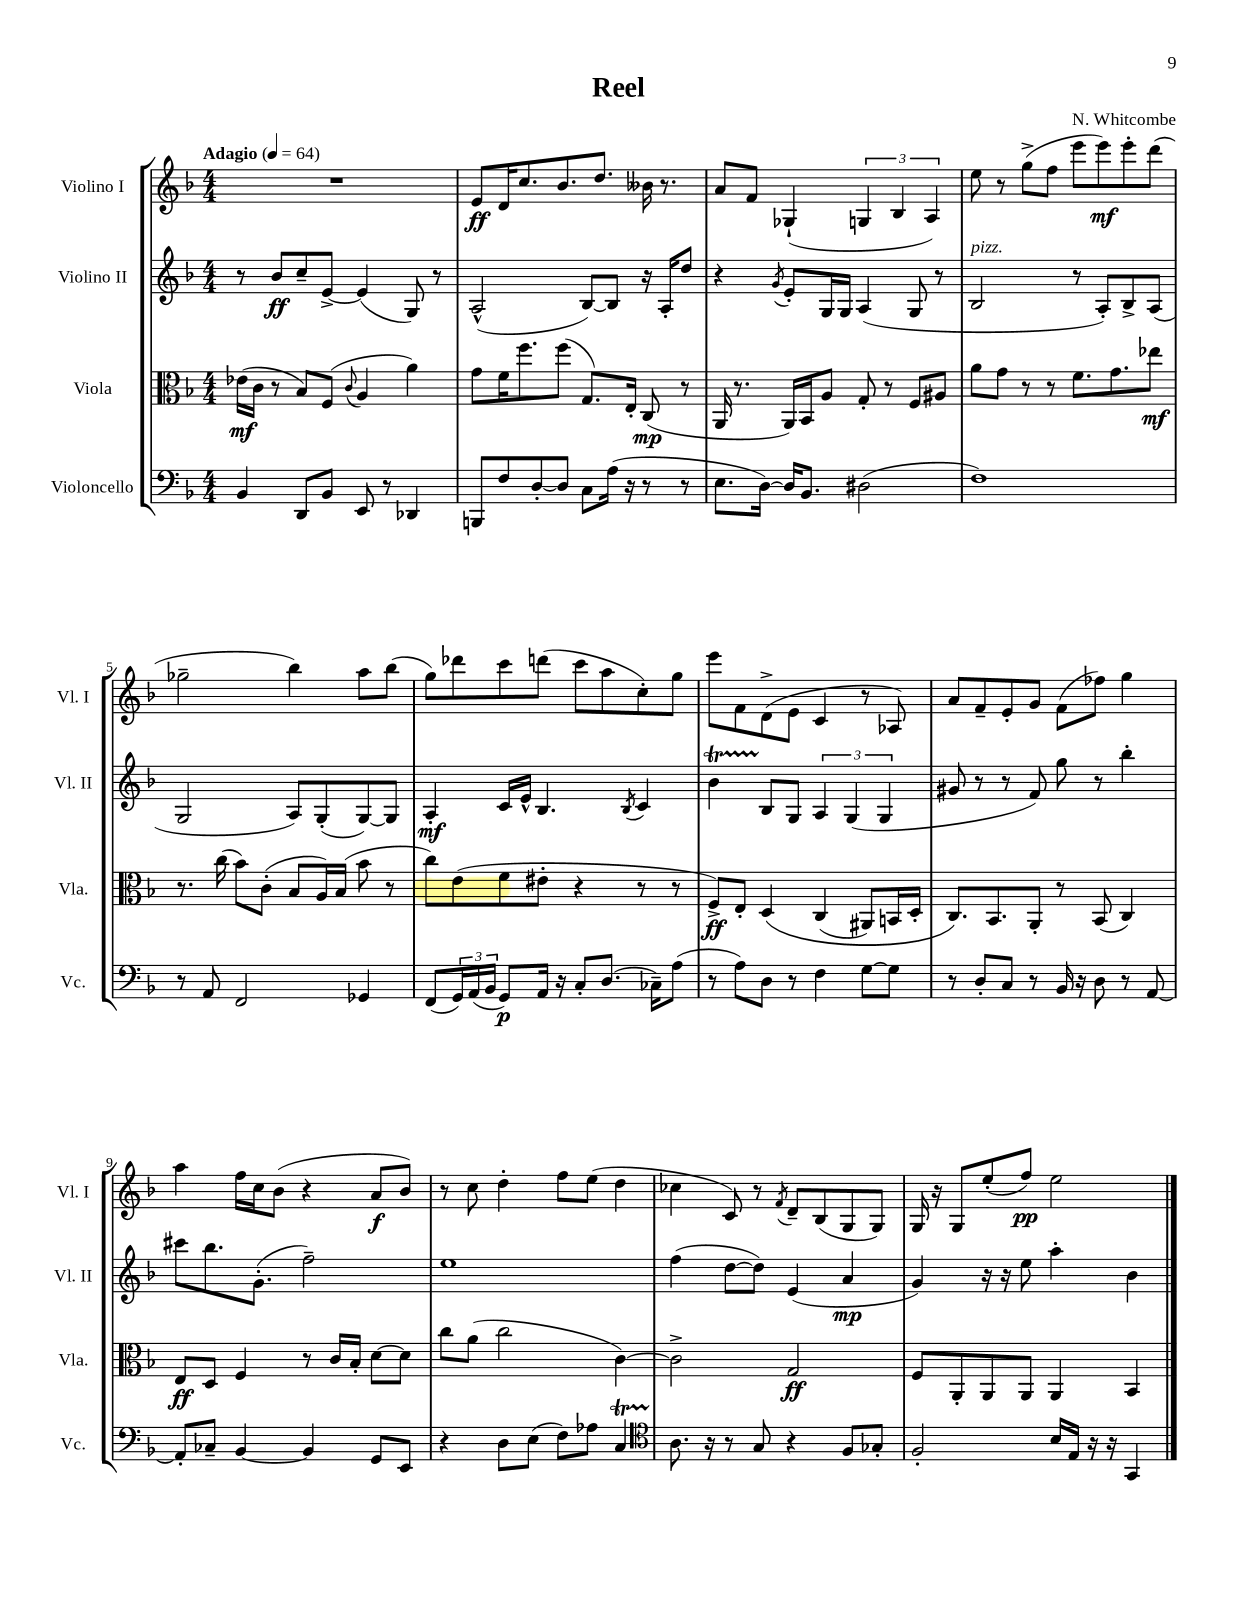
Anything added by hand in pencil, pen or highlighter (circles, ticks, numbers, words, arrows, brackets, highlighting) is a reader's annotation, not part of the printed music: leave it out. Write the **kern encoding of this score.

**kern	**dynam	**kern	**dynam	**kern	**dynam	**kern	**dynam
*part4	*part4	*part3	*part3	*part2	*part2	*part1	*part1
*staff4	*staff4	*staff3	*staff3	*staff2	*staff2	*staff1	*staff1
*I"Violoncello	*	*I"Viola	*	*I"Violino II	*	*I"Violino I	*
*I'Vc.	*	*I'Vla.	*	*I'Vl. II	*	*I'Vl. I	*
*clefF4	*	*clefC3	*	*clefG2	*	*clefG2	*
*k[b-]	*	*k[b-]	*	*k[b-]	*	*k[b-]	*
*M4/4	*	*M4/4	*	*M4/4	*	*M4/4	*
*MM64	*	*MM64	*	*MM64	*	*MM64	*
=1	=1	=1	=1	=1	=1	=1	=1
!	!	!	!	!	!	!LO:TX:a:B:t=Adagio	!
4BB-/	.	(16e-X\LL	mf	8r	.	1r	.
.	.	16c\JJ	.	.	.	.	.
.	.	8r	.	8b-/L	ff	.	.
8DD/L	.	8B-/L)	.	8cc~/	.	.	.
8BB-/J	.	(8F/J	.	[8e^/J	.	.	.
.	.	8qqc/	.	.	.	.	.
8EE/	.	4A/	.	(4e/]	.	.	.
8r	.	.	.	.	.	.	.
4DD-X/	.	4a\)	.	8G/)	.	.	.
.	.	.	.	8r	.	.	.
=2	=2	=2	=2	=2	=2	=2	=2
8BBBn/L	.	8g\L	.	(2A^^/	.	8e/L	ff
8F/	.	16f\K	.	.	.	16d/K	.
.	.	8.ff\	.	.	.	8.cc/	.
[8D'/	.	.	.	.	.	.	.
8D/J]	.	(8ff\J	.	.	.	8.b-/	.
8C\L	.	8.G/L)	.	[8B-/L)	.	.	.
.	.	.	.	.	.	8.dd/J	.
(16A\Jk	.	.	.	8B-/J]	.	.	.
16r	.	16E'/Jk	.	.	.	.	.
8r	.	(8C/	mp	16r	.	16b--X\	.
.	.	.	.	16A'/KL	.	8.r	.
8r	.	8r	.	8dd/J	.	.	.
=3	=3	=3	=3	=3	=3	=3	=3
8.E\L	.	16AA/	.	4r	.	8a/L	.
.	.	8.r	.	.	.	.	.
.	.	.	.	.	.	8f/J	.
[16D\Jk)	.	.	.	.	.	.	.
.	.	.	.	8qg/	.	.	.
16D/KL]	.	16AA/LL)	.	8e'/L	.	(4G-X`/	.
8.BB-/J	.	16BB-/J	.	.	.	.	.
.	.	8A/J	.	16G/L	.	.	.
.	.	.	.	16G/JJ	.	.	.
(2D#X\	.	8G'/	.	(4A/	.	6Gn/	.
.	.	8r	.	.	.	.	.
.	.	.	.	.	.	6B-/	.
.	.	8F/L	.	8G/	.	.	.
.	.	.	.	.	.	6A/)	.
.	.	8A#X/J	.	8r	.	.	.
=4	=4	=4	=4	=4	=4	=4	=4
!	!	!	!	!LO:TX:a:i:t=pizz.	!	!	!
1F)	.	8a\L	.	2B-/	.	8ee\	.
.	.	8g\J	.	.	.	8r	.
.	.	8r	.	.	.	(8gg^\L	.
.	.	8r	.	.	.	8ff\J	.
.	.	8.f\L	.	8r	.	8eee\L	.
.	.	.	.	8A'/L)	.	8eee\)	mf
.	.	8.g\	.	.	.	.	.
.	.	.	.	8B-^/	.	8eee'\	.
.	.	8ee-X\J	mf	(8A/J	.	(8ddd\J	.
!!LO:LB:g=z
=5	=5	=5	=5	=5	=5	=5	=5
8r	.	8.r	.	2G/	.	2gg-X~\	.
8AA/	.	.	.	.	.	.	.
.	.	(16cc\	.	.	.	.	.
2FF/	.	8b-\L)	.	.	.	.	.
.	.	(8c'\J	.	.	.	.	.
.	.	8B-/L	.	8A/L)	.	4bb-\)	.
.	.	16A/L)	.	(8G'/	.	.	.
.	.	(16B-/JJ	.	.	.	.	.
4GG-X/	.	8b-\	.	[8G/)	.	8aa\L	.
.	.	8r	.	8G/J]	.	(8bb-\J	.
=6	=6	=6	=6	=6	=6	=6	=6
(8FF/L	.	8cc\L)	.	4A'/	mf	8gg\L)	.
24GG/L)	.	(8e\	.	.	.	8ddd-X\	.
(24AA/	.	.	.	.	.	.	.
24BB-/JJ	.	.	.	.	.	.	.
8GG/L)	p	8f\	.	16c/LL	.	8ccc\	.
.	.	.	.	16e^^/JJ	.	.	.
16AA/Jk	.	8e#X'\J	.	4.B-/	.	(8dddn\J	.
16r	.	.	.	.	.	.	.
8C'/L	.	4r	.	.	.	8ccc\L	.
(8.D/J	.	.	.	.	.	8aa\	.
.	.	.	.	8qB-/	.	.	.
.	.	8r	.	4c/	.	8cc'\)	.
16C-X~\KL)	.	.	.	.	.	.	.
(8A\J	.	8r	.	.	.	8gg\J	.
=7	=7	=7	=7	=7	=7	=7	=7
8r	.	8F^/L)	ff	4b-T\	.	8eee\L	.
8A\L)	.	8E'/J	.	.	.	8f\	.
8D\J	.	(4D/	.	8B-/L	.	(8d^\	.
8r	.	.	.	8G/J	.	8e\J	.
4F\	.	(4C/	.	6A/	.	4c/	.
.	.	.	.	(6G/	.	.	.
[8G\L	.	8AA#X/L)	.	.	.	8r	.
.	.	.	.	6G/	.	.	.
8G\J]	.	16BBn/L	.	.	.	8A-X/)	.
.	.	16D'/JJ	.	.	.	.	.
=8	=8	=8	=8	=8	=8	=8	=8
8r	.	8.C/L)	.	8g#X/	.	8a/L	.
8D'/L	.	.	.	8r	.	8f~/	.
.	.	8.BB-/	.	.	.	.	.
8C/J	.	.	.	8r	.	8e'/	.
8r	.	8AA'/J	.	8f/)	.	8g/J	.
16BB-/	.	8r	.	8gg\	.	(8f\L	.
16r	.	.	.	.	.	.	.
8D\	.	(8BB-/	.	8r	.	8ff-X\J)	.
8r	.	4C/)	.	4bb-'\	.	4gg\	.
[8AA/	.	.	.	.	.	.	.
!!LO:LB:g=z
=9	=9	=9	=9	=9	=9	=9	=9
8AA'/L]	.	8E/L	ff	8ccc#X\L	.	4aa\	.
8C-X~/J	.	8D/J	.	8.bb-\	.	.	.
[4BB-/	.	4F/	.	.	.	16ff\LL	.
.	.	.	.	(8.g'\J	.	16cc\J	.
.	.	.	.	.	.	(8b-\J	.
4BB-/]	.	8r	.	2ff~\)	.	4r	.
.	.	16c/LL	.	.	.	.	.
.	.	16B-'/JJ	.	.	.	.	.
8GG/L	.	[8d\L	.	.	.	8a/L	f
8EE/J	.	8d\J]	.	.	.	8b-/J)	.
=10	=10	=10	=10	=10	=10	=10	=10
4r	.	8cc\L	.	1ee	.	8r	.
.	.	(8a\J	.	.	.	8cc\	.
8D\L	.	2cc\	.	.	.	4dd'\	.
(8E\J	.	.	.	.	.	.	.
8F\L)	.	.	.	.	.	8ff\L	.
8A-X\J	.	.	.	.	.	(8ee\J	.
4CT/	.	[4c\)	.	.	.	4dd\	.
=11	=11	=11	=11	=11	=11	=11	=11
*clefC4	*	*	*	*	*	*	*
8.A\	.	2c^\]	.	(4ff\	.	4cc-X\	.
16r	.	.	.	.	.	.	.
8r	.	.	.	[8dd\L	.	8c/)	.
8G/	.	.	.	8dd\J])	.	8r	.
.	.	.	.	.	.	8qf/	.
4r	.	2G/	ff	(4e/	.	8d~/L	.
.	.	.	.	.	.	(8B-/	.
8F/L	.	.	.	4a/	mp	8G/	.
8G-X'/J	.	.	.	.	.	8G/J)	.
=12	=12	=12	=12	=12	=12	=12	=12
2F'/	.	8F/L	.	4g/)	.	16G/	.
.	.	.	.	.	.	16r	.
.	.	8AA'/	.	.	.	8G/L	.
.	.	8AA/	.	16r	.	(8ee'/	.
.	.	.	.	16r	.	.	.
.	.	8AA/J	.	8ee\	.	8ff/J)	pp
16B-/LL	.	4AA/	.	4aa'\	.	2ee\	.
16E/JJ	.	.	.	.	.	.	.
16r	.	.	.	.	.	.	.
16r	.	.	.	.	.	.	.
4GG/	.	4BB-/	.	4b-\	.	.	.
==	==	==	==	==	==	==	==
*-	*-	*-	*-	*-	*-	*-	*-
